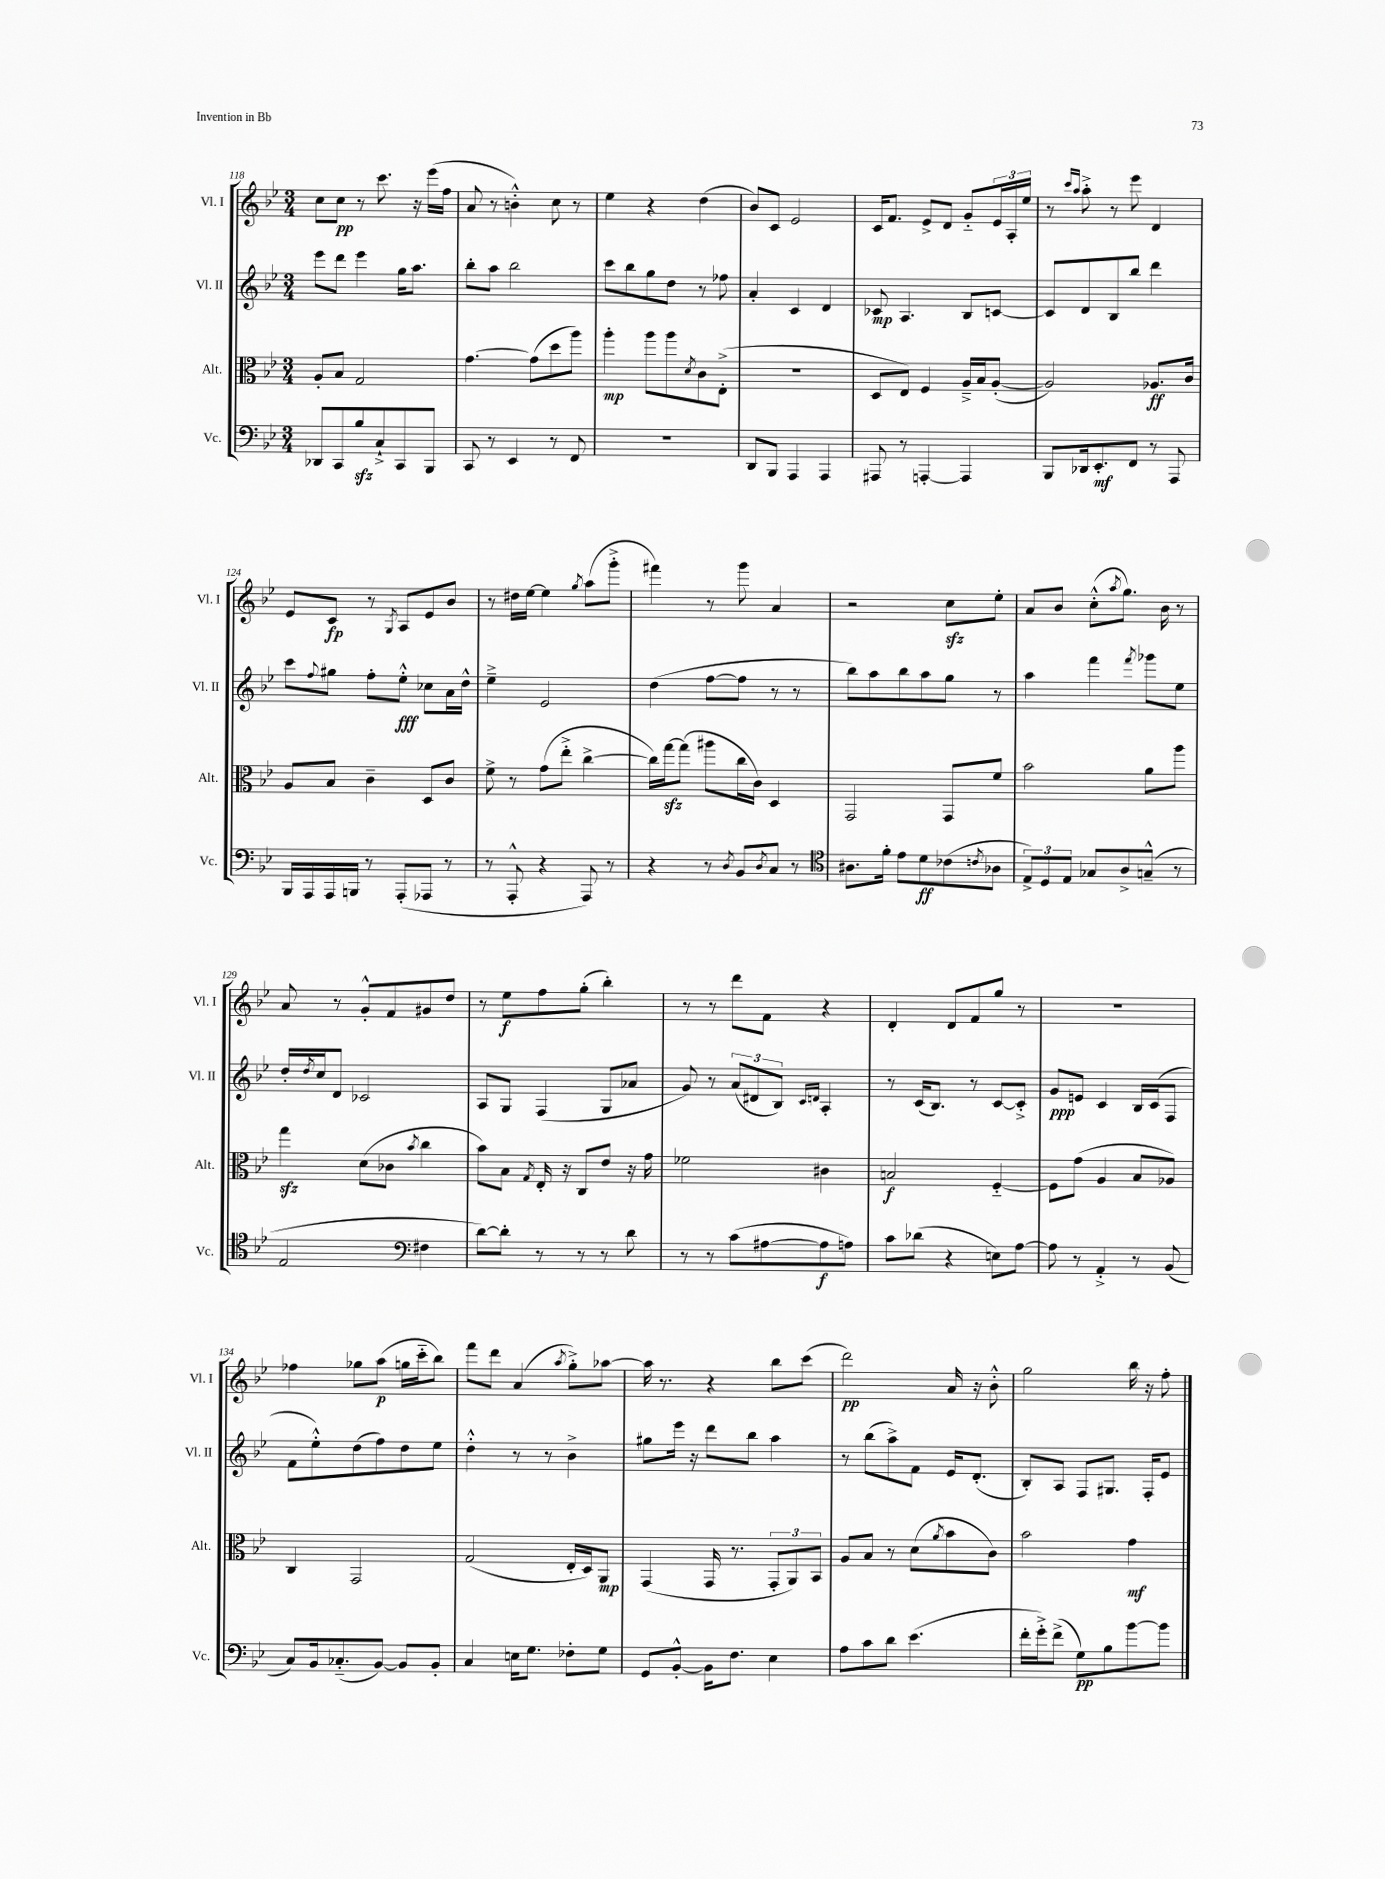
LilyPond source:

<<
\new StaffGroup <<
\new Staff = "s0" \with { instrumentName = "Vl. I" shortInstrumentName = "Vl. I" } {
    \clef treble \key bes \major \numericTimeSignature \time 3/4
    c''8 c''8\pp r8 c'''8. r16 ees'''16( f''16 |
    a'8 r8 b'4-.-^) c''8 r8 |
    ees''4 r4 d''4( |
    bes'8) c'8 ees'2 |
    c'16 f'8. ees'8-> d'8 g'8-_ \tuplet 3/2 { ees'16 a16-. ees''16 } |
    r8 \grace { c'''16 a''16 } a''8-.-> r8 ees'''8 d'4 |
    ees'8 c'8\fp r8 \acciaccatura { g8 } a8 ees'8 bes'8 |
    r8 dis''16 ees''16~ ees''4 \acciaccatura { g''8 } a''8( g'''8-.-> |
    fis'''4) r8 g'''8 a'4 |
    r2 c''8\sfz ees''8-. |
    a'8 bes'8 c''8-.-^( \acciaccatura { a''8 } g''8.) bes'16 r8 |
    a'8 r8 g'8-.-^ f'8 gis'8 d''8 |
    r8 ees''8\f f''8 g''8-.( bes''4-.) |
    r8 r8 d'''8 f'8 r4 |
    d'4-. d'8 f'8 g''8 r8 |
    R2. |
    fes''4 ges''8 a''8\p( g''16 c'''16-_ bes''8) |
    f'''8 d'''8 a'4( \acciaccatura { a''8 } g''8-.->) aes''8~ |
    aes''16 r8. r4 bes''8 c'''8( |
    d'''2\pp) a'16 r16 bes'8-.-^ |
    g''2 bes''16 r16 f''8-. \bar "|." |
}
\new Staff = "s1" \with { instrumentName = "Vl. II" shortInstrumentName = "Vl. II" } {
    \clef treble \key bes \major \numericTimeSignature \time 3/4
    ees'''8 d'''8 ees'''4 g''16 a''8. |
    bes''8-. a''8 bes''2 |
    c'''8 bes''8 g''8 d''8 r8 fes''8 |
    a'4-. c'4 d'4 |
    ces'8\mp a4. bes8 c'8~ |
    c'8 d'8 bes8 bes''8 d'''4 |
    c'''8 \appoggiatura { f''8 } gis''8 f''8-. ees''8-.-^\fff ces''8 a'16 d''16-^ |
    ees''4---> ees'2 |
    d''4( f''8~ f''8 r8 r8 |
    bes''8) a''8 bes''8 a''8 g''8 r8 |
    a''4 f'''4 \acciaccatura { f'''8 } ges'''8 ees''8 |
    d''16-. \acciaccatura { d''8 } c''16 d'8 ces'2 |
    a8 g8 f4( g8 aes'8 |
    g'8) r8 \tuplet 3/2 { a'8( dis'8 bes8) } \grace { c'16 d'16 } a4-. |
    r8 c'16( bes8.) r8 c'8~ c'8-.-> |
    g'8\ppp e'8 c'4 bes16 c'16( f8 |
    f'8 ees''8-.-^) d''8( f''8) d''8 ees''8 |
    d''4-.-^ r8 r8 bes'4-> |
    gis''8 ees'''16 r16 d'''8 bes''8 a''4 |
    r8 bes''8( a''8->) f'8 ees'16 d'8.-.( |
    bes8-.) a8 f8 gis8. f16-. ees'8 \bar "|." |
}
\new Staff = "s2" \with { instrumentName = "Alt." shortInstrumentName = "Alt." } {
    \clef alto \key bes \major \numericTimeSignature \time 3/4
    a8-. bes8 g2 |
    g'4.~ g'8( d''8 a''8) |
    a''4-.\mp a''8 a''8 \acciaccatura { d'8 } c'8 ees8-.->( |
    R2. |
    d8 ees8) f4 a16---> bes16 a8~-.( |
    a2) aes8.\ff c'16 |
    a8 bes8 c'4-- d8 c'8 |
    f'8-> r8 g'8( ees''8-.-> c''4~-> |
    c''16) g''16~\sfz g''8( ais''8 c''16 c'16) d4 |
    g,2 g,8 f'8 |
    bes'2 a'8 a''8 |
    g''4\sfz d'8( ces'8 \acciaccatura { bes'8 } c''4 |
    bes'8) bes8 \acciaccatura { g8 } ees16-. r16 c8 ees'8 r16 g'16 |
    fes'2 cis'4 |
    b2\f f4~-_ |
    f8 g'8( a4 bes8 aes8) |
    c4 g,2 |
    g2( ees16-. d16) a,8\mp |
    g,4( g,16 r8. \tuplet 3/2 { g,8-. a,8) bes,8 } |
    a8 bes8 r8 d'8( \acciaccatura { a'8 } bes'8 c'8) |
    bes'2 g'4\mf \bar "|." |
}
\new Staff = "s3" \with { instrumentName = "Vc." shortInstrumentName = "Vc." } {
    \clef bass \key bes \major \numericTimeSignature \time 3/4
    des,8 c,8 bes8\sfz c8-!-> c,8 bes,,8 |
    c,8 r8 ees,4 r8 f,8 |
    R2. |
    d,8 bes,,8 a,,4 a,,4 |
    ais,,8 r8 a,,4~-. a,,4 |
    bes,,8 des,16 ees,8.-.\mf f,8 r8 a,,8 |
    bes,,16 a,,16 a,,16 b,,16 r8 a,,8-.( aes,,8 r8 |
    r8 a,,8-.-^ r4 a,,8) r8 |
    r4 r8 \acciaccatura { d8 } bes,8 \acciaccatura { d8 } c8 r8 |
    \clef tenor ais8. f'16-. ees'8 d'8\ff ces'8( \acciaccatura { c'8 } aes8 |
    \tuplet 3/2 { ees8->) d8 ees8 } ges8 a8-> g8---^( r8 |
    ees2 \clef bass fis4 |
    d'8~) d'8-. r8 r8 r8 d'8 |
    r8 r8 c'8( ais8~ ais8\f a8) |
    c'8 des'8( r4 e8) a8~ |
    a8 r8 a,4-.-> r8 bes,8( |
    c8) bes,16 ces8.-_( bes,8~) bes,8 bes,8-. |
    c4 e16 g8. fes8-. g8 |
    g,8 bes,8~-.-^ bes,16 f8. ees4 |
    a8 c'8 d'8 ees'4.( |
    f'16-. g'16-.->) f'8->( g8\pp) bes8 bes'8~ bes'8 \bar "|." |
}
>>
>>
\layout { \context { \Score currentBarNumber = #118 } }
